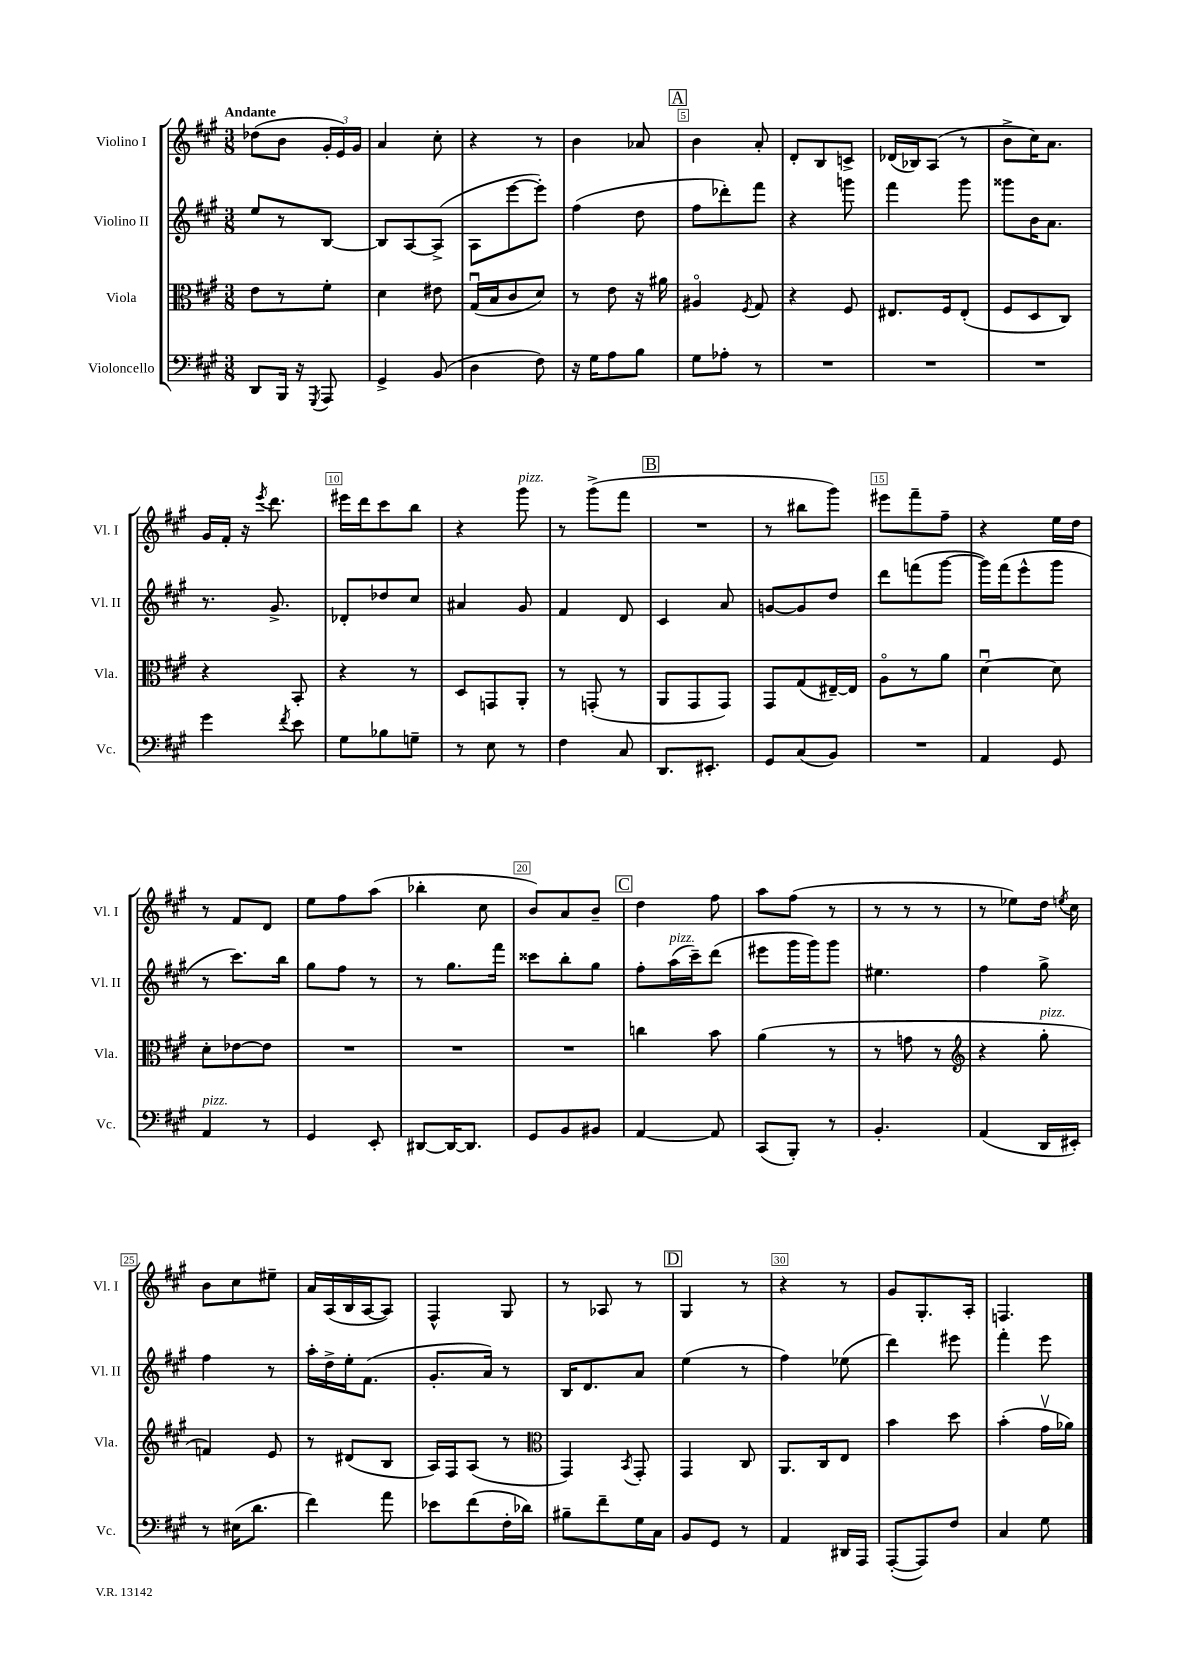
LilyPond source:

<<
\new StaffGroup <<
\new Staff = "s0" \with { instrumentName = "Violino I" shortInstrumentName = "Vl. I" } {
    \clef treble \key a \major \numericTimeSignature \time 3/8 \tempo "Andante"
    \autoBeamOff des''8[( b'8] \tuplet 3/2 { gis'16[-. e'16) gis'16] } |
    a'4 cis''8-. |
    r4 r8 |
    b'4 aes'8 |
    \mark \markup { \box "A" } b'4 a'8-. |
    d'8[-. b8 c'8]-> |
    des'16[( bes16) a8]( r8 |
    b'8[-> cis''16) a'8.] |
    gis'16[ fis'16]-. r16 \acciaccatura { e'''8 } d'''8. |
    eis'''16[ d'''16 cis'''8 b''8] |
    r4 gis'''8^\markup { \italic "pizz." } |
    r8 gis'''8[->( fis'''8] |
    \mark \markup { \box "B" } R4. |
    r8 bis''8[ gis'''8]) |
    eis'''8[ fis'''8-- fis''8]-- |
    r4 e''16[ d''16] |
    r8 fis'8[ d'8] |
    e''8[ fis''8 a''8]( |
    bes''4-. cis''8 |
    b'8[) a'8 b'8]-- |
    \mark \markup { \box "C" } d''4 fis''8 |
    a''8[ fis''8]( r8 |
    r8 r8 r8 |
    r8 ees''8[) d''16] \acciaccatura { e''8 } cis''16 |
    b'8[ cis''8 eis''8]-- |
    a'16[ a16( b16 a16~ a8]) |
    fis4-^ gis8 |
    r8 aes8 r8 |
    \mark \markup { \box "D" } gis4 r8 |
    r4 r8 |
    gis'8[ gis8.-. a16]-. |
    f4. \bar "|." |
}
\new Staff = "s1" \with { instrumentName = "Violino II" shortInstrumentName = "Vl. II" } {
    \clef treble \key a \major \numericTimeSignature \time 3/8
    \autoBeamOff e''8[ r8 b8]~ |
    b8[ a8~ a8]->( |
    a8[ e'''8~ e'''8]-.) |
    fis''4( d''8 |
    \mark \markup { \box "A" } fis''8[ des'''8-.) fis'''8] |
    r4 g'''8 |
    fis'''4 gis'''8 |
    gisis'''8[ b'16 a'8.] |
    r8. gis'8.-> |
    des'8[-. des''8 cis''8] |
    ais'4 gis'8 |
    fis'4 d'8 |
    \mark \markup { \box "B" } cis'4 a'8 |
    g'8[~ g'8 d''8] |
    d'''8[ f'''8( gis'''8]~ |
    gis'''16[) fis'''16( e'''8-^ gis'''8] |
    r8 cis'''8.[) b''16] |
    gis''8[ fis''8] r8 |
    r8 gis''8.[ fis'''16] |
    cisis'''8[ b''8-. gis''8] |
    \mark \markup { \box "C" } fis''8[-. a''16^\markup { \italic "pizz." }( cis'''16--) d'''8]( |
    eis'''8[ gis'''16 gis'''16) gis'''8] |
    eis''4. |
    fis''4 gis''8-> |
    fis''4 r8 |
    a''16[-. d''16-> e''16-. fis'8.]( |
    gis'8.[-. a'16]) r8 |
    b16[ d'8. a'8] |
    \mark \markup { \box "D" } e''4( r8 |
    fis''4) ees''8( |
    d'''4) eis'''8 |
    fis'''4-. e'''8 \bar "|." |
}
\new Staff = "s2" \with { instrumentName = "Viola" shortInstrumentName = "Vla." } {
    \clef alto \key a \major \numericTimeSignature \time 3/8
    \autoBeamOff e'8[ r8 fis'8]-. |
    d'4 eis'8 |
    gis16[\downbow( b16 cis'8 d'8]) |
    r8 e'8 r16 ais'16 |
    \mark \markup { \box "A" } ais4\flageolet \acciaccatura { fis8 } gis8 |
    r4 fis8 |
    eis8.[ fis16 eis8]-.( |
    fis8[ d8 cis8]) |
    r4 b,8-. |
    r4 r8 |
    d8[ g,8 a,8]-. |
    r8 g,8-.( r8 |
    \mark \markup { \box "B" } a,8[ gis,8 gis,8]) |
    gis,8[ gis8( eis16~--) eis16] |
    a8[\flageolet r8 a'8] |
    d'4~\downbow d'8 |
    d'8[-. ees'8~ ees'8] |
    R4. |
    R4. |
    R4. |
    \mark \markup { \box "C" } c''4 b'8 |
    a'4( r8 |
    r8 g'8 r8 |
    \clef treble r4 gis''8-.^\markup { \italic "pizz." } |
    f'4) e'8 |
    r8 dis'8[( b8] |
    a16[) fis16 a8]( r8 |
    \clef alto gis,4) \acciaccatura { b,8 } gis,8-. |
    \mark \markup { \box "D" } gis,4 cis8 |
    a,8.[ cis16 e8] |
    b'4 d''8 |
    b'4-.( gis'16[\upbow aes'16]) \bar "|." |
}
\new Staff = "s3" \with { instrumentName = "Violoncello" shortInstrumentName = "Vc." } {
    \clef bass \key a \major \numericTimeSignature \time 3/8
    \autoBeamOff d,8[ b,,16] r16 \acciaccatura { gis,,8 } a,,8 |
    gis,4-> b,8( |
    d4 fis8) |
    r16 gis16[ a8 b8] |
    \mark \markup { \box "A" } gis8[ aes8]-. r8 |
    R4. |
    R4. |
    R4. |
    gis'4 \acciaccatura { fis'8 } e'8 |
    gis8[ bes8 g8]-- |
    r8 e8 r8 |
    fis4 cis8 |
    \mark \markup { \box "B" } d,8.[ eis,8.]-. |
    gis,8[ cis8( b,8]) |
    R4. |
    a,4 gis,8 |
    a,4^\markup { \italic "pizz." } r8 |
    gis,4 e,8-. |
    dis,8[~ dis,16~ dis,8.] |
    gis,8[ b,8 bis,8] |
    \mark \markup { \box "C" } a,4~ a,8 |
    cis,8[( b,,8]-.) r8 |
    b,4.-. |
    a,4( d,16[ eis,16]-.) |
    r8 eis16[( d'8.] |
    fis'4) a'8 |
    ees'8[ fis'8( fis16-. des'16]) |
    bis8[-- fis'8-- gis16 cis16] |
    \mark \markup { \box "D" } b,8[ gis,8] r8 |
    a,4 dis,16[ a,,16] |
    a,,8[~-.( a,,8) fis8] |
    cis4 gis8 \bar "|." |
}
>>
>>
\layout { \context { \Score \override BarNumber.break-visibility = ##(#f #t #t) barNumberVisibility = #(every-nth-bar-number-visible 5) \override BarNumber.stencil = #(make-stencil-boxer 0.1 0.3 ly:text-interface::print) } }
